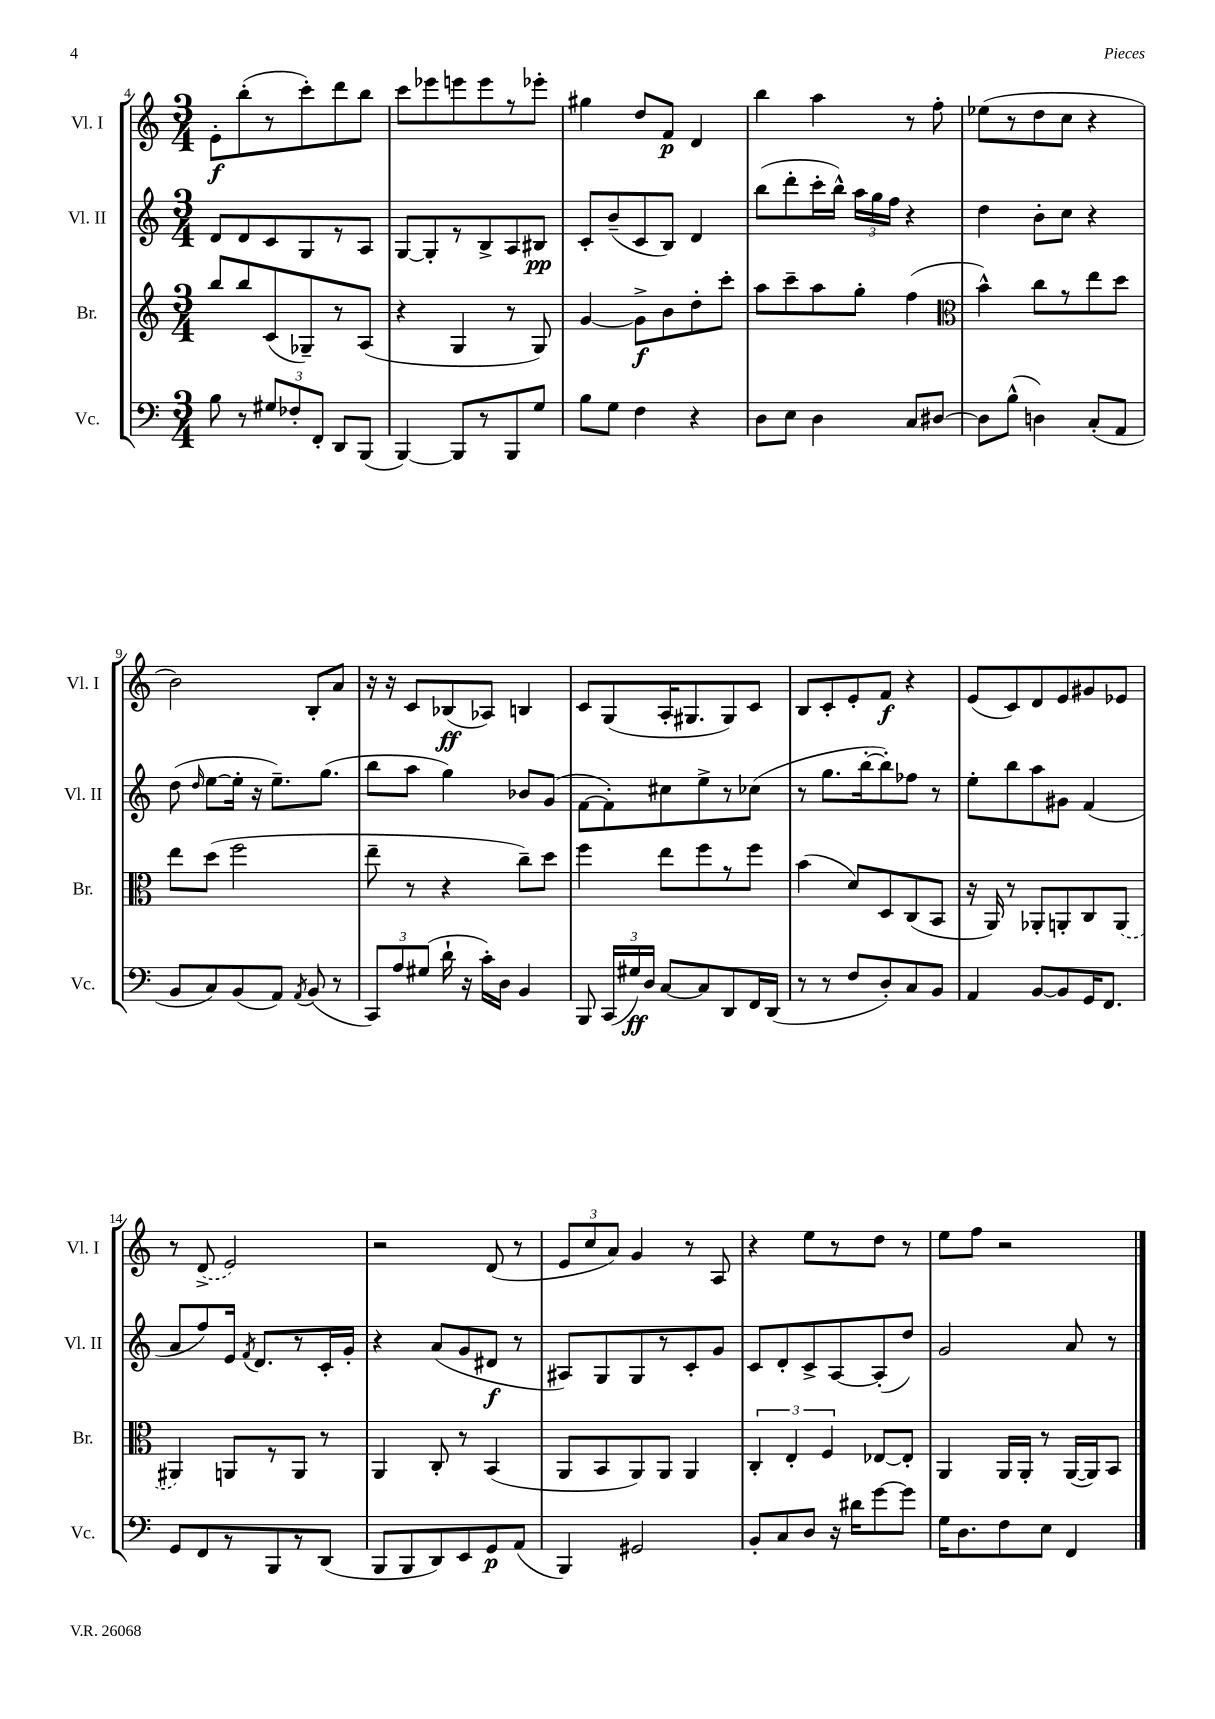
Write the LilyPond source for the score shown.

<<
\new StaffGroup <<
\new Staff = "s0" \with { instrumentName = "Vl. I" shortInstrumentName = "Vl. I" } {
    \clef treble \key c \major \numericTimeSignature \time 3/4
    \autoBeamOff e'8[-.\f b''8-.( r8 c'''8-.) d'''8 b''8] |
    c'''8[ ees'''8 e'''8 e'''8 r8 ees'''8]-. |
    gis''4 d''8[ f'8]\p d'4 |
    b''4 a''4 r8 f''8-. |
    ees''8[( r8 d''8 c''8] r4 |
    b'2) b8[-. a'8] |
    r16 r16 c'8[ bes8\ff( aes8]) b4 |
    c'8[ g8( a16-. gis8. gis8) c'8] |
    b8[ c'8-. e'8-. f'8]\f r4 |
    e'8[( c'8) d'8 e'8 gis'8 ees'8] |
    r8 \once \slurDashed d'8->( e'2) |
    r2 d'8( r8 |
    \tuplet 3/2 { e'8[ c''8 a'8]) } g'4 r8 a8 |
    r4 e''8[ r8 d''8] r8 |
    e''8[ f''8] r2 \bar "|." |
}
\new Staff = "s1" \with { instrumentName = "Vl. II" shortInstrumentName = "Vl. II" } {
    \clef treble \key c \major \numericTimeSignature \time 3/4
    \autoBeamOff d'8[ d'8 c'8 g8 r8 a8] |
    g8[~ g8-. r8 b8-> a8 bis8]\pp |
    c'8[-. b'8--( c'8 b8]) d'4 |
    b''8[( d'''8-. c'''16-. b''16]-^) \tuplet 3/2 { a''16[ g''16 f''16] } r4 |
    d''4 b'8[-. c''8] r4 |
    d''8( \grace { d''16 } e''8[~ e''16]-. r16 e''8.[--) g''8.]( |
    b''8[ a''8] g''4) bes'8[ g'8]( |
    f'8[~ f'8-.) cis''8 e''8-> r8 ces''8]( |
    r8 g''8.[ b''16~-. b''8-.) fes''8] r8 |
    e''8[-. b''8 a''8 gis'8] f'4( |
    a'8[ f''8) e'16] \acciaccatura { f'8 } d'8.[ r8 c'16-. g'16]-. |
    r4 a'8[( g'8 dis'8]\f r8 |
    ais8[) g8 g8 r8 c'8-. g'8] |
    c'8[ d'8-. c'8-> a8~ a8-.( d''8]) |
    g'2 a'8 r8 \bar "|." |
}
\new Staff = "s2" \with { instrumentName = "Br." shortInstrumentName = "Br." } {
    \clef treble \key c \major \numericTimeSignature \time 3/4
    \autoBeamOff b''8[ b''8 c'8( ges8--) r8 a8]( |
    r4 g4 r8 g8) |
    g'4~ g'8[->\f b'8 d''8-. c'''8]-. |
    a''8[ c'''8-- a''8 g''8]-. f''4( |
    \clef alto b'4-^) c''8[ r8 e''8 d''8] |
    e''8[ d''8]( f''2 |
    e''8-- r8 r4 c''8[--) d''8] |
    f''4 e''8[ f''8 r8 f''8] |
    b'4( d'8[) d8 c8( b,8] |
    r16 a,16) r8 aes,8[-. a,8-. c8 \once \slurDashed a,8]( |
    ais,4) a,8[ r8 a,8] r8 |
    a,4 c8-. r8 b,4( |
    a,8[ b,8 a,8) a,8] a,4 |
    \tuplet 3/2 { c4-. e4-. f4 } ees8[~ ees8]-. |
    a,4 a,16[ a,16]-. r8 a,16[~( a,16) b,8] \bar "|." |
}
\new Staff = "s3" \with { instrumentName = "Vc." shortInstrumentName = "Vc." } {
    \clef bass \key c \major \numericTimeSignature \time 3/4
    \autoBeamOff b8 r8 \tuplet 3/2 { gis8[ fes8-. f,8]-. } d,8[ b,,8]( |
    b,,4~) b,,8[ r8 b,,8 g8] |
    b8[ g8] f4 r4 |
    d8[ e8] d4 c8[ dis8]~ |
    dis8[ b8]-^( d4) c8[-.( a,8] |
    b,8[ c8) b,8( a,8]) \acciaccatura { a,8 } b,8( r8 |
    \tuplet 3/2 { c,8[) a8 gis8]( } d'16-! r16 c'16[-.) d16] b,4 |
    b,,8 \tuplet 3/2 { c,16[( gis16\ff) d16] } c8[~ c8 d,8 f,16 d,16]( |
    r8 r8 f8[ d8-.) c8 b,8] |
    a,4 b,8[~ b,8 g,16 f,8.] |
    g,8[ f,8 r8 b,,8 r8 d,8]( |
    b,,8[ b,,8 d,8) e,8 g,8\p a,8]( |
    b,,4) gis,2 |
    b,8[-. c8 d8] r16 dis'16[ g'8~ g'8] |
    g16[ d8. f8 e8] f,4 \bar "|." |
}
>>
>>
\layout { \context { \Score currentBarNumber = #4 } }
